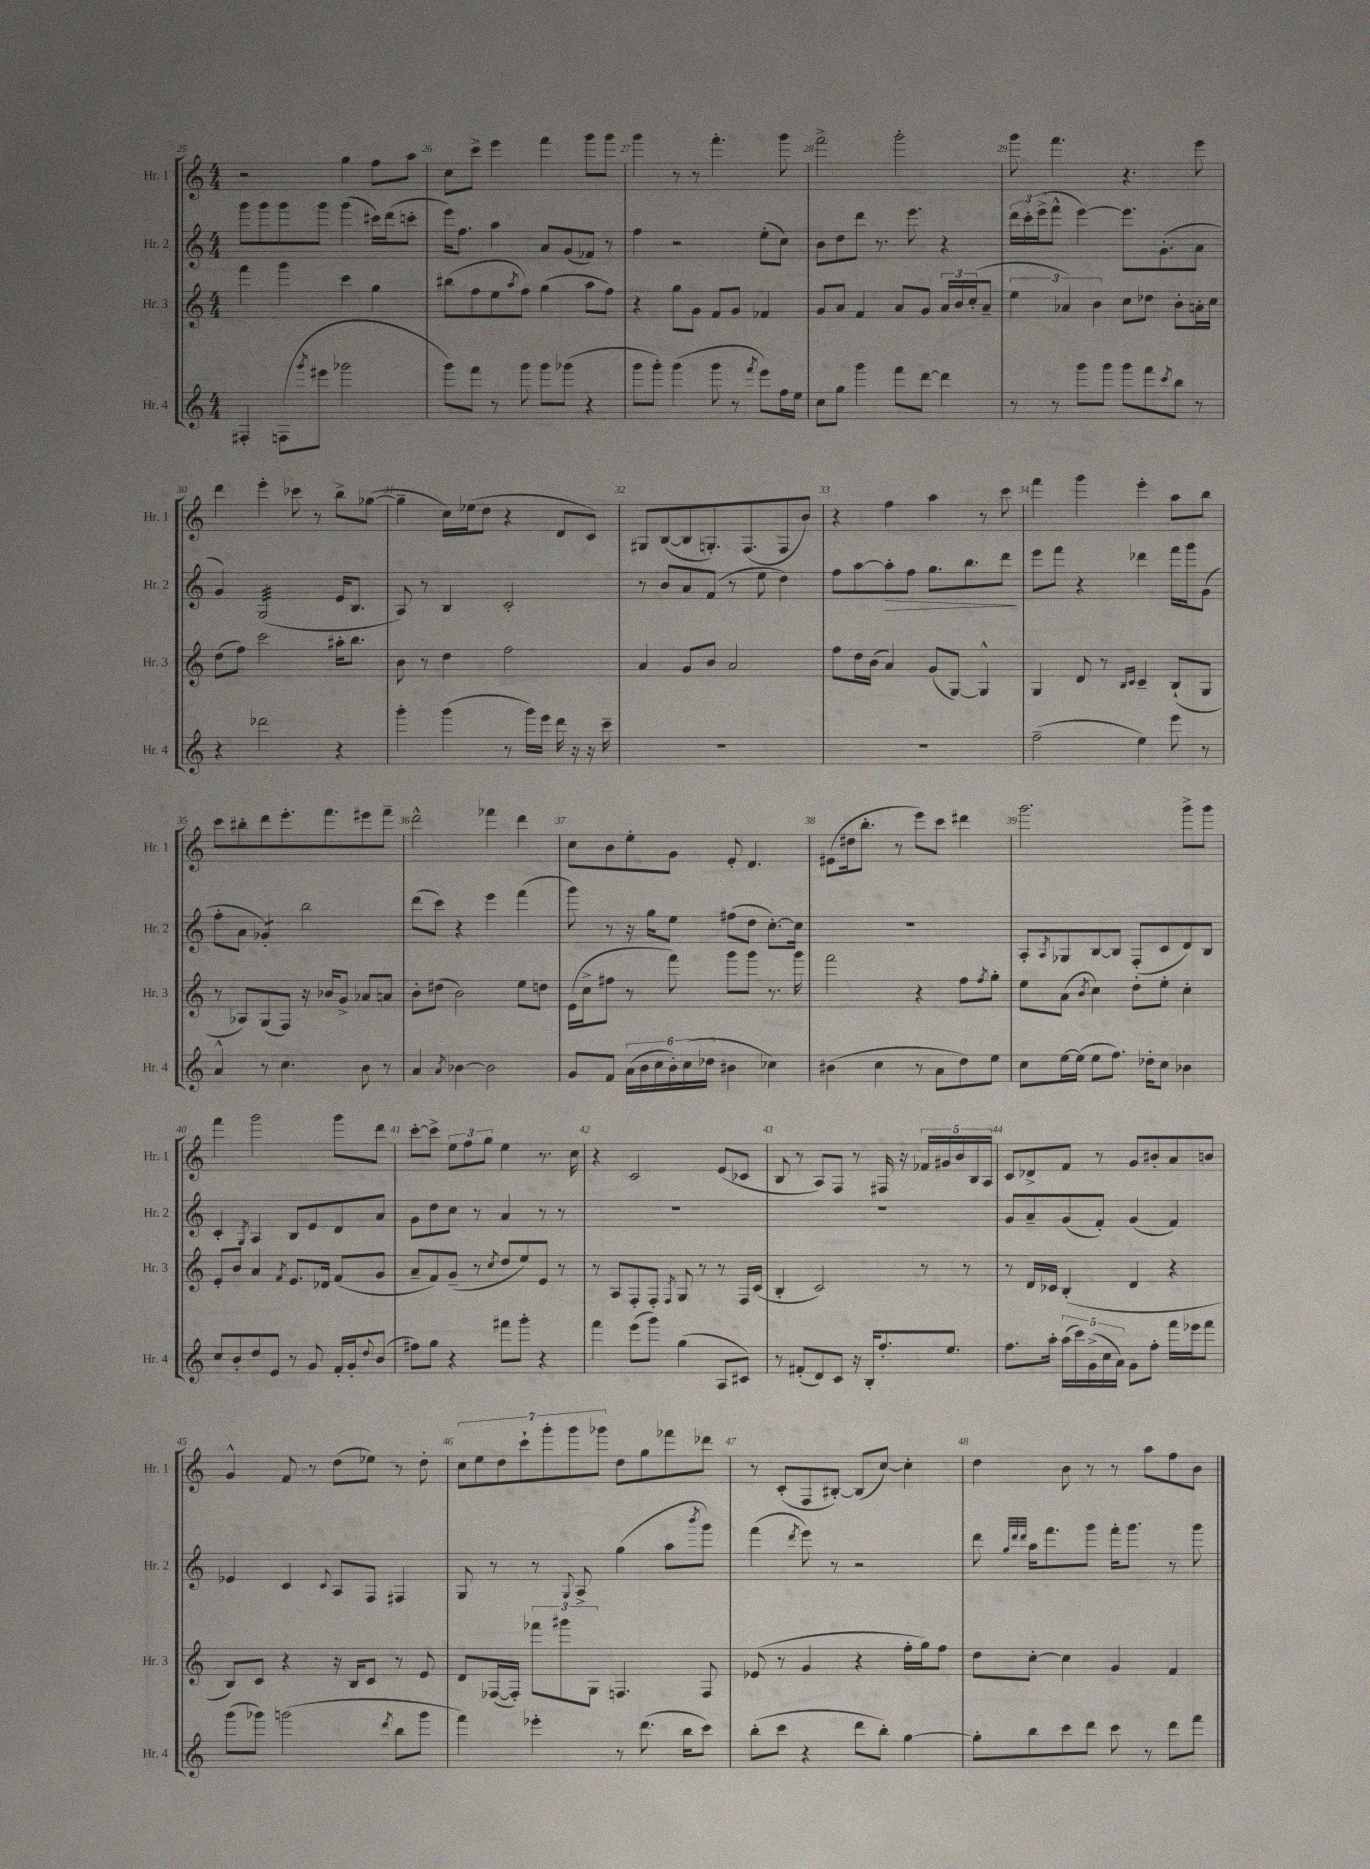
<<
\new StaffGroup <<
\new Staff = "s0" \with { instrumentName = "Hr. 1" shortInstrumentName = "Hr. 1" } {
    \clef treble \key c \major \numericTimeSignature \time 4/4
    r2 g''4 f''8 a''8 |
    c''8 c'''8-> e'''4 f'''4 g'''8 g'''8 |
    g'''4 r8 r8 f'''4.-. g'''8 |
    f'''2-> g'''2-. |
    g'''8 f'''4. r4. e'''8 |
    d'''4 e'''4-. ces'''8 r8 b''8-> ges''8~( |
    ges''4-- c''16) ees''16( d''8 r4 d'8 c'8) |
    gis8 b8~( b8 g8.-.) f8.( f8 b'8) |
    r4 f''4 a''4 r8 c'''8 |
    f'''4 g'''4 e'''4-. a''8 b''8 |
    c'''8 bis''8-. d'''8 e'''8.-. f'''8. eis'''8 f'''8-- |
    d'''2-^ fes'''4 d'''4 |
    c''8 b'8 e''8-. g'8 e'8-. d'4. |
    eis'8( dis''16 b''8.-. r8 e'''8) c'''8 dis'''4 |
    g'''2. g'''8-> g'''8 |
    f'''4 g'''2 g'''8 d'''8 |
    c'''8~-. c'''8-> \tuplet 3/2 { e''8 f''8 g''8 } e''4 r8. c''16 |
    r4 c'2 e'8( ces'8 |
    b8 r8 a8) f8 r8 fis16 r16 \tuplet 5/4 { fes'16 gis'16 b'16 b16 a16 } |
    c'8 des'8-> f'8 r8 g'8 bis'8-. a'8 b'8 |
    g'4-^ f'8 r8 d''8( ees''8) r8 d''8-. |
    \tuplet 7/4 { c''8 e''8 d''8 c'''8-! g'''8-. g'''8 ges'''8 } d''8 g''8 fes'''8 des'''8 |
    r8 c'8-.( f8 bis8~-.) bis8( c''8~) c''4-. |
    d''4 b'8 r8 r8 a''8 f''8 b'8 \bar "|." |
}
\new Staff = "s1" \with { instrumentName = "Hr. 2" shortInstrumentName = "Hr. 2" } {
    \clef treble \key c \major \numericTimeSignature \time 4/4
    g'''8 g'''8 g'''8 g'''8 g'''4( cis'''16) d'''16( c'''8-. |
    e'''16) f''8. a''4 a'8 g'8( fes'8) r8 |
    f''4 r2 e''8-.( c''8) |
    b'8 d''8 d'''8 r8. e'''8. r4 |
    \tuplet 3/2 { d'''16 c'''16-. e'''16->( } f'''8-^ e'''4~) e'''8. g'8.-.( a'8 |
    g'4) g2:32( e'16 b8. |
    a8) r8 b4 c'2-. |
    r8 b'8 a'8 f'8( r8 e''8 d''4) |
    f''8 a''8~ a''8-.\> f''8 g''8. b''8. d'''8\! |
    e'''8 f'''8 r4 des'''4 f'''16 g'''16 g'8( |
    f''8-. a'8 ges'4:8-.) b''2 |
    d'''8( c'''8) r4 e'''4 f'''4( |
    g'''8) r8 r16 g''16 e''8 fis''8( d''8 c''8.~-.) c''16 |
    R1 |
    a8-. \acciaccatura { a8 } ges8 b8~ b8 f8-.( c'8 d'8) b8 |
    c'4-. \acciaccatura { g8 } a4 b8 e'8 d'8 a'8 |
    g'8 d''8 c''8 r8 a'4 r8 r8 |
    R1 |
    R1 |
    g'8 a'8-- g'8( f'8-.) g'4( f'4) |
    ees'4 c'4 \appoggiatura { c'8 } a8 f8 fis4 |
    g8 r8 r8 \appoggiatura { g8 } a8-> g''4( a''8 \acciaccatura { b'''8 } g'''8) |
    f'''4( \acciaccatura { d'''8 } e'''8) r8 r2 |
    d'''8 \grace { g''32 d'''32 d'''32 } a''16 f'''8. g'''8 f'''16-. g'''8. r8 g'''8 \bar "|." |
}
\new Staff = "s2" \with { instrumentName = "Hr. 3" shortInstrumentName = "Hr. 3" } {
    \clef treble \key c \major \numericTimeSignature \time 4/4
    f'''4 g'''4 c'''4 g''4 |
    bis''8( f''8 e''8 \acciaccatura { a''8 } f''8) g''4( a''8 f''8) |
    r4 g''8 g'8 f'8 g'8 fes'4 |
    g'8 a'8 f'4 a'8 g'8 \tuplet 3/2 { a'16 b'16 c''16-.( } a'8-- |
    \tuplet 3/2 { e''4 aes'4) b'4 } c''8 des''8 b'8-. a'16-. c''16 |
    d''8( f''8) c'''2 ais''16-. b''8. |
    b'8 r8 d''4 f''2 |
    a'4 g'8 b'8 a'2 |
    f''8 d''16 b'16( a'4) g'8( g8~) g4-^ |
    g4 d'8 r8 \grace { b16 c'16 } c'4-- b8-!( g8 |
    r8 aes8) g8( f8) r16 bes'16 g'8-> aes'8 a'8 |
    b'8-. dis''8( b'2) e''8 d''8 |
    e'16( c''16-> fis''8 r8 f'''8) g'''8 g'''8 r8. g'''16 |
    f'''2 r4 f''8 \acciaccatura { f''8 } g''8-. |
    e''8 a'8( \acciaccatura { b'8 } c''4) d''8-. e''8-. c''4-. |
    e'8-. b'8 a'4 \acciaccatura { f'8 } e'8. des'16 f'8( g'8 |
    a'8-- f'8) g'8--( r8 \acciaccatura { c''8 } d''8 e''8) e'8 r8 |
    r8 a8 f8-. f8-. \acciaccatura { f8 } g8 r8 r8 f16 c'16( |
    b4-. c'2) r8 r8 |
    r8 d'16 ces'16 b4-.( d'4 r4 |
    b8) c'8 r4 r16 b16 c'8 r8 e'8 |
    d'8 fes16~( fes16-.) \tuplet 3/2 { fes'''8 gis'''8 g8 } f4. f8 |
    ees'8( r8 g'4 r4 f''16-. g''16) f''8 |
    d''8 c''8~-. c''4 g'4 f'4 \bar "|." |
}
\new Staff = "s3" \with { instrumentName = "Hr. 4" shortInstrumentName = "Hr. 4" } {
    \clef treble \key c \major \numericTimeSignature \time 4/4
    fis4-. f8( \acciaccatura { g'''8 } eis'''8 ges'''2 |
    g'''8) f'''8 r8 g'''8 g'''8 ges'''8( r4 |
    g'''8 g'''8-.) g'''4( g'''8 r8 \acciaccatura { f'''8 } e'''8) f''16 e''16 |
    c''8 g''8 g'''4 f'''8 d'''8~ d'''4 |
    r8 r8 g'''8 g'''8 g'''8 f'''8 \acciaccatura { c'''8 } b''8 r8 |
    r4 des'''2 r4 |
    g'''4-. g'''4( r8 g'''16) e'''16 d'''16 r16 r16 c'''16-- |
    R1 |
    R1 |
    f''2--( e''4) e'''8 r8 |
    a'4-^ r8 c''4. b'8 r8 |
    a'4 \acciaccatura { a'8 } bes'4~ bes'2 |
    g'8 f'8 \tuplet 6/4 { a'16( b'16 c''16 b'16-.) c''16( des''16 } bis'4 ces''4) |
    bis'4( c''4 r8 a'8 d''8) e''8 |
    c''8 e''16~ e''16( e''8 f''8.) des''16-. c''8 bes'4 |
    c''8 b'8-. d''8 e'8 r8 g'8 f'16-. g'16-. \appoggiatura { d''8 } b'8( |
    fis''8) g''8 r4 fis'''8 g'''8-. r4 |
    f'''4 e'''8( g'''8) g''4( a8 cis'8) |
    r8 fis'8-.( d'8) c'8 r16 b16-. f''8.-. e''8. |
    f''8. a''16-. \tuplet 5/4 { a''16( c'''16) g'16->( c''16 a'16) } g'8 f''8-. f'''16 ees'''16 f'''8 |
    g'''8( ges'''8) g'''2( \acciaccatura { d'''8 } b''8 g'''8 |
    f'''4) ees'''4-. r8 d'''8.( b''16 c'''8) |
    b''8-.( c'''8 r4 d'''8 b''8-.) g''4~ |
    g''8-. b''8 c'''8 d'''8 c'''8 r8 d'''8 f'''8 \bar "|." |
}
>>
>>
\layout { \context { \Score currentBarNumber = #25 \override BarNumber.break-visibility = ##(#f #t #t) barNumberVisibility = #all-bar-numbers-visible } }
